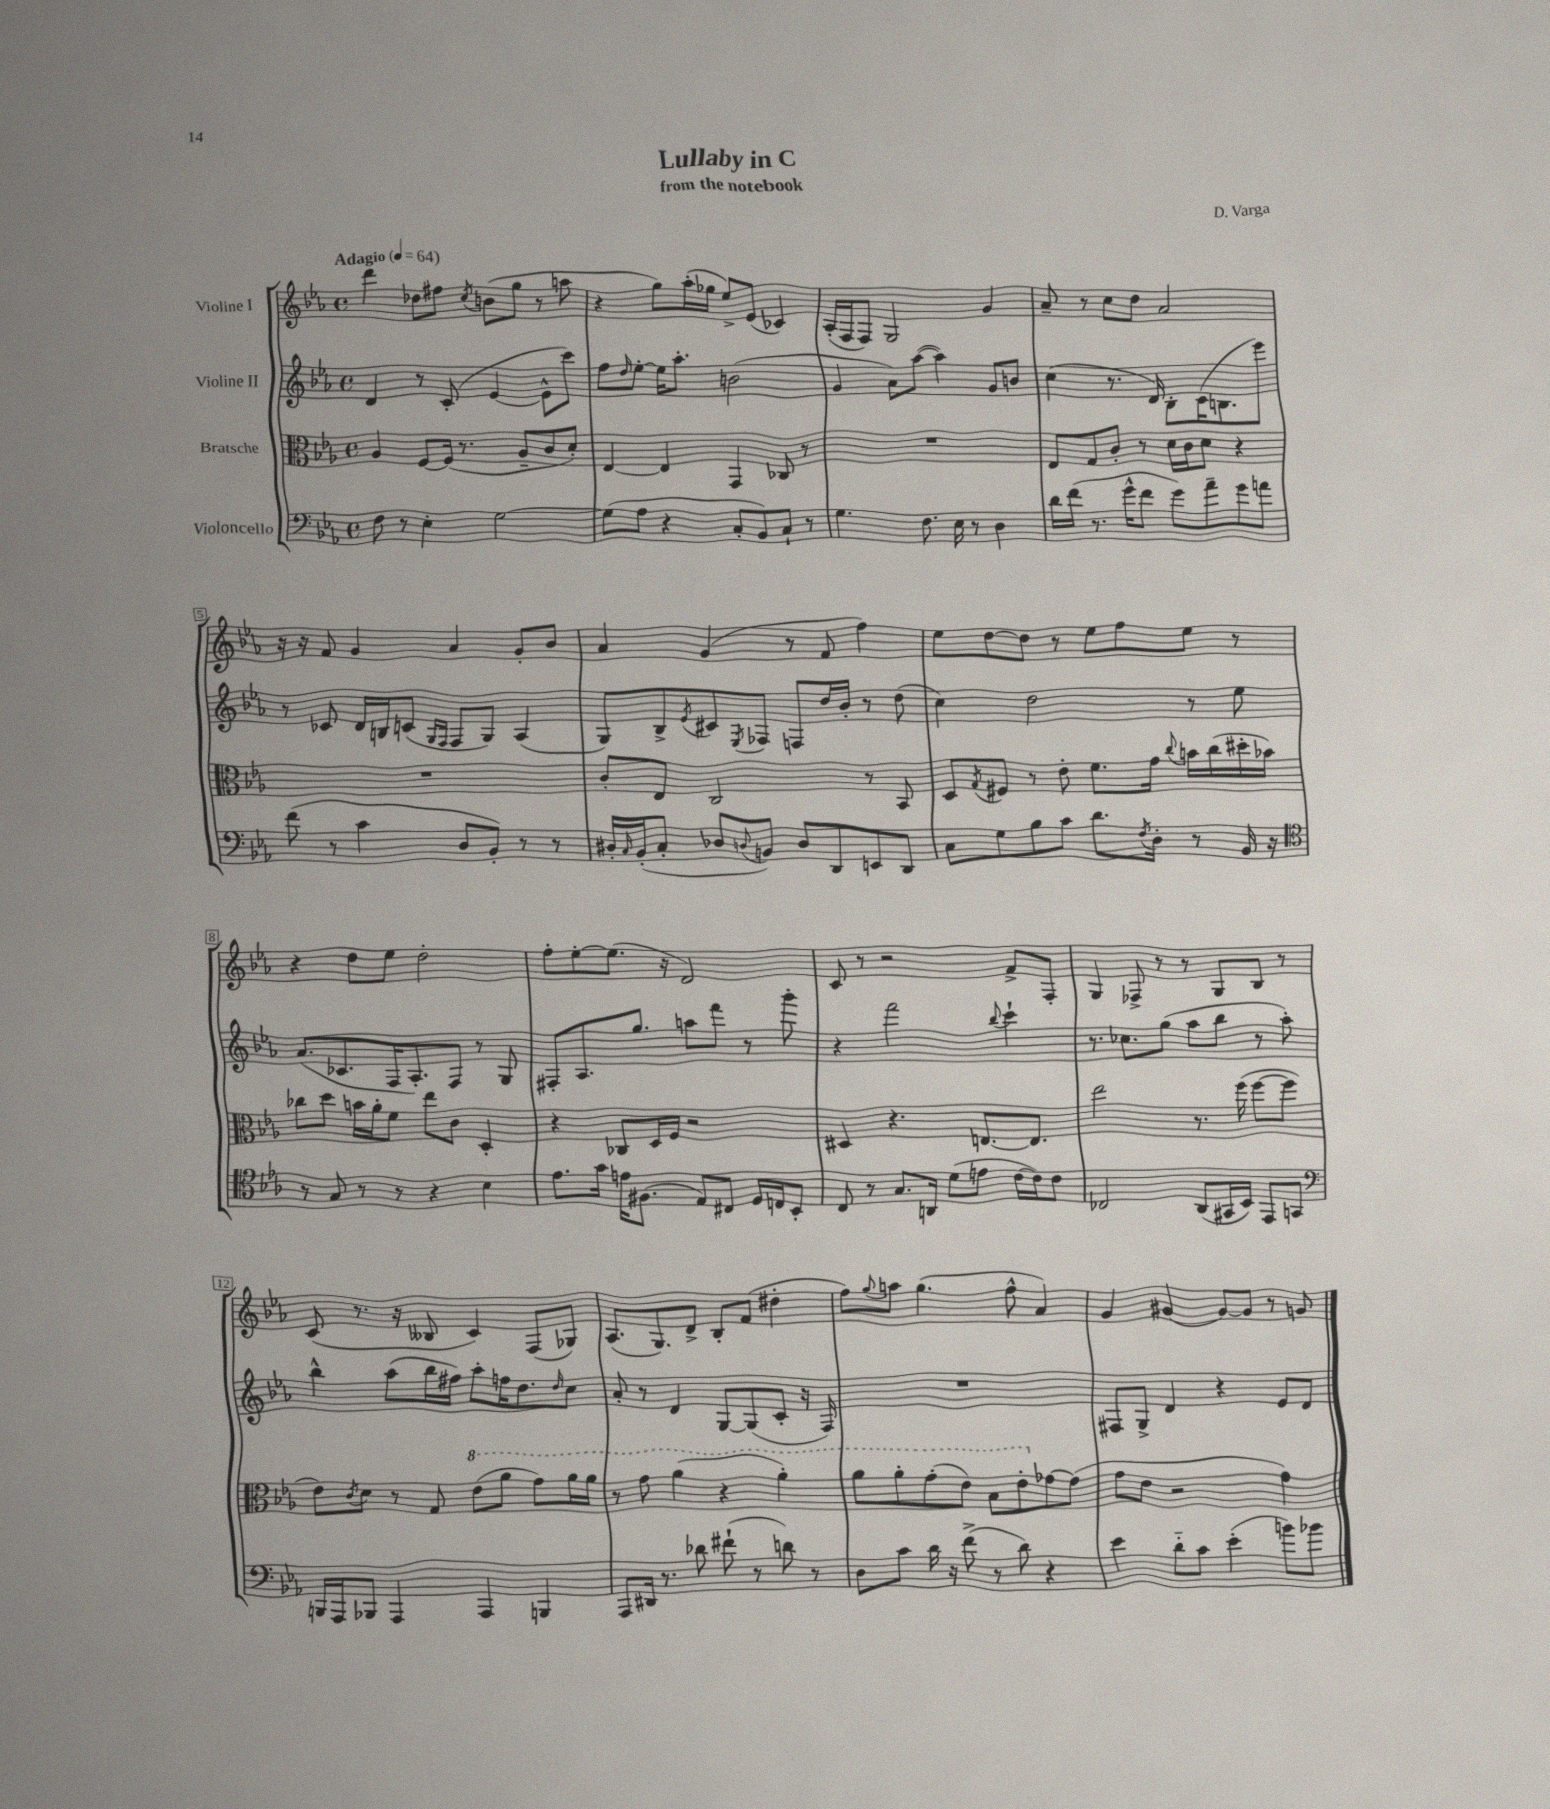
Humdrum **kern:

**kern	**kern	**kern	**kern
*part4	*part3	*part2	*part1
*staff4	*staff3	*staff2	*staff1
*I"Violoncello	*I"Bratsche	*I"Violine II	*I"Violine I
*clefF4	*clefC3	*clefG2	*clefG2
*k[b-e-a-]	*k[b-e-a-]	*k[b-e-a-]	*k[b-e-a-]
*M4/4	*M4/4	*M4/4	*M4/4
*met(c)	*met(c)	*met(c)	*met(c)
*MM64	*MM64	*MM64	*MM64
=1	=1	=1	=1
!	!	!	!LO:TX:a:B:t=Adagio
8F\	4A-/	4d/	4ddd\
8r	.	.	.
4E-'\	[8F/L	8r	8dd-X\L
.	(16F/Jk]	(8c'/	8ff#X\J
.	8.r	.	.
.	.	.	8qcc/
[2G\	.	[4e-/	(8bn\L
.	8A-~/L	.	8gg\J
.	8c/	8e-^^\L]	8r
.	8d'/J)	8ccc\J)	8aan\
=2	=2	=2	=2
(8G\L]	[4E-/	8ff\L	4r
.	.	16qqdd/	.
8A-\J	.	[8ee-'\J	.
4r	4E-/]	16ee-\KL]	8gg\L)
.	.	8.aa-'\J	.
.	.	.	(16aa-'\L
.	.	.	16gg-X\JJ
8C'/L	4GG/	(2bn\	8ee-^/L)
8BB-/)	.	.	(8e-/J
8C`/J	8C-X/	.	4c-X/)
8r	8r	.	.
=3	=3	=3	=3
4.G\	1r	4g/	(16A-'/LL
.	.	.	16F/J
.	.	.	8F/J)
.	.	8a-\L)	2G/
8.F\	.	([8aa-\J	.
.	.	4aa-\])	.
16E-\	.	.	.
8r	.	.	.
4D\	.	8g/L	4g/
.	.	8bn/J	.
=4	=4	=4	=4
16d\LL	8E-/L	(4cc\	8a-~/
(16f\JJ	.	.	.
8.r	8G/	.	8r
.	8c'/J	8.r	8cc\L
16g^^\KL	.	.	.
8f\J	8r	.	8dd\J
.	.	16d/)	.
8g\L)	16d\LL	8B-'\L	2a-/
.	16c\J	.	.
8a-~\	8d\J	(16c\K	.
.	.	8.Bn\	.
8g\	4r	.	.
8an\J	.	8eee-\J)	.
!!LO:LB:g=z
=5	=5	=5	=5
(8f\	1r	8r	16r
.	.	.	16r
8r	.	8c-X/	8f/
4c\	.	16d/LL	4g/
.	.	16Bn/J	.
.	.	(8cn/J	.
.	.	16qqG/LL	.
.	.	16qqF/JJ	.
8D/L	.	8F/L	4a-/
8BB-'/J)	.	8G/J)	.
8r	.	(4A-/	8g'/L
8r	.	.	8b-/J
=6	=6	=6	=6
16D#X'/LL	8c'/L	8G/L)	4a-/
16qqC/	.	.	.
(16BB-'/J	.	.	.
8C'/J	8E-/J	8B-^/	.
.	.	8qe-/	.
8D-X/L	2C/	8c#X/	(4g/
8qqDn/	.	8qE-/	.
8BBn/J)	.	8F-X/J	.
8D/L	.	8Fn/L	8r
8DD/	.	16dd/L	8f/
.	.	16b-'/JJ	.
8EEn/	8r	8r	4ff\)
8DD/J	8BB-/	(8dd\	.
=7	=7	=7	=7
8C\L	8D/L	4cc\)	8ee-\L
.	8qG/	.	.
8G\	8F#X/J	.	[8dd\
8B-\	8r	2dd\	8dd\J]
8c\J	8e-'\	.	8r
8.d\L	8.f\L	.	8ee-\L
.	.	.	8ff\
8qF/	.	.	.
16D'\Jk	16g\Jk	.	.
.	8qqcc/	.	.
8r	16bn\LL	8r	8ee-\J
.	(16cc\	.	.
16BB-/	16dd#X'\	8ee-\	8r
16r	16b-X\JJ)	.	.
!!LO:LB:g=z
=8	=8	=8	=8
*clefC4	*	*	*
8r	8cc-X\L	(8.a-/L	4r
8G/	8dd\J	.	.
.	.	8.c-X/	.
8r	16bn\LL	.	8dd\L
.	16a-'\J	.	.
8r	8f\J	16F/K	8ee-\J
.	.	8.A-'/)	.
4r	8ee-\L	.	2dd'\
.	8c\J	8F/J	.
4B-\	4D'/	8r	.
.	.	8G/	.
=9	=9	=9	=9
8.e-\L	4r	8F#X'/L	8ff'\L
.	.	8.A-/	[8ee-'\
16g\Jk	.	.	.
16en\KL	8C-X/L	.	(8.ee-\J]
(8.F#X\J	.	8.gg/J	.
.	16D/L	.	.
.	16F/JJ	.	16r
8E-/L)	2r	8aan\L	2d/)
8C#X/J	.	8fff\J	.
16D/LL	.	8r	.
16Cn/J	.	.	.
8BB-'/J	.	8ggg'\	.
=10	=10	=10	=10
8C/	4D#X/	4r	8c/
8r	.	.	8r
8.G/L	4.r	2fff\	2r
16AAn/Jk	.	.	.
(8d\L	.	.	.
8en\J	[8.En/L	.	.
.	.	8qqbb-/	.
[16c\LL	.	4ccc`\	8f^/L
16c\J])	8.E/J]	.	.
8c\J	.	.	8F'/J
=11	=11	=11	=11
2C-X/	2ee-\	8.r	4G/
.	.	8.cc-X\L	.
.	.	.	8F-X^/
.	.	(8gg\J	8r
(8AA-/L	8.r	8aa-\L	8r
16GG#X/L	.	8bb-\J	8G/L
16BB-/JJ)	(16ff\	.	.
8EE-/L	[8ff\L	8r	8B-/J
8GGn/J	8ff\J]	8aa-'\)	8r
!!LO:LB:g=z
=12	=12	=12	=12
*clefF4	*	*	*
16BBBn/LL	8e-\L)	4bb-^^\	(8c/
16AAA-/J	.	.	.
.	8qc/	.	.
8BBB-X/J	8d\J	.	8.r
4AAA-/	8r	(8aa-\L	.
.	.	.	16r
.	8G/	16bb-\L	8B--X/
.	.	16ff#X\JJ)	.
*	*8va	*	*
4AAA-/	(8ee-\L	8aa-'\L	4c/)
.	8aa-\J	16ffn\K	.
.	.	8.dd\	.
4BBBn/	8gg\L)	.	(8F/L
.	.	16qqdd/	.
.	16aa-\L	8cc\J	8G-X/J)
.	16aa-\JJ	.	.
=13	=13	=13	=13
8AAA-/L	8r	8a-'/	(8.A-/L
16DD#X/Jk	8gg\	8r	.
8.r	.	.	8.G/)
.	(4aa-\	4d/	.
8d-X\	.	.	8d^/J
(8f#X`\	4r	[8G/L	8B-'/L
8r	.	(8G/]	(8f/J
8dn\)	4aa-'\)	8c'/J	4dd#X'\
8r	.	16r	.
.	.	16F/)	.
=14	=14	=14	=14
8D\L	8aa-\L	1r	8ff\L)
.	.	.	8qqgg/
8c\J	8aa-'\	.	8aan\J
16d\	(8gg'\	.	(4.gg\
16r	.	.	.
(8f^\	8ee-\J)	.	.
8r	8b-\L	.	.
8d\)	8ee-'\	.	8ff^^\
*	*X8va	*	*
4r	[8g-X\	.	4a-/)
.	(8g-\J]	.	.
=15	=15	=15	=15
4e-\	8g\L	8F#X/L	4g/
.	8e-\J	8G^/J	.
8d\L	2r	4d/	[4g#X/
8c\J	.	.	.
(4e-'\	.	4r	8g#/L_
.	.	.	8g#/J]
8bn\L)	4g\)	8e-/L	8r
8b-X\J	.	8d/J	8gn/
==	==	==	==
*-	*-	*-	*-
